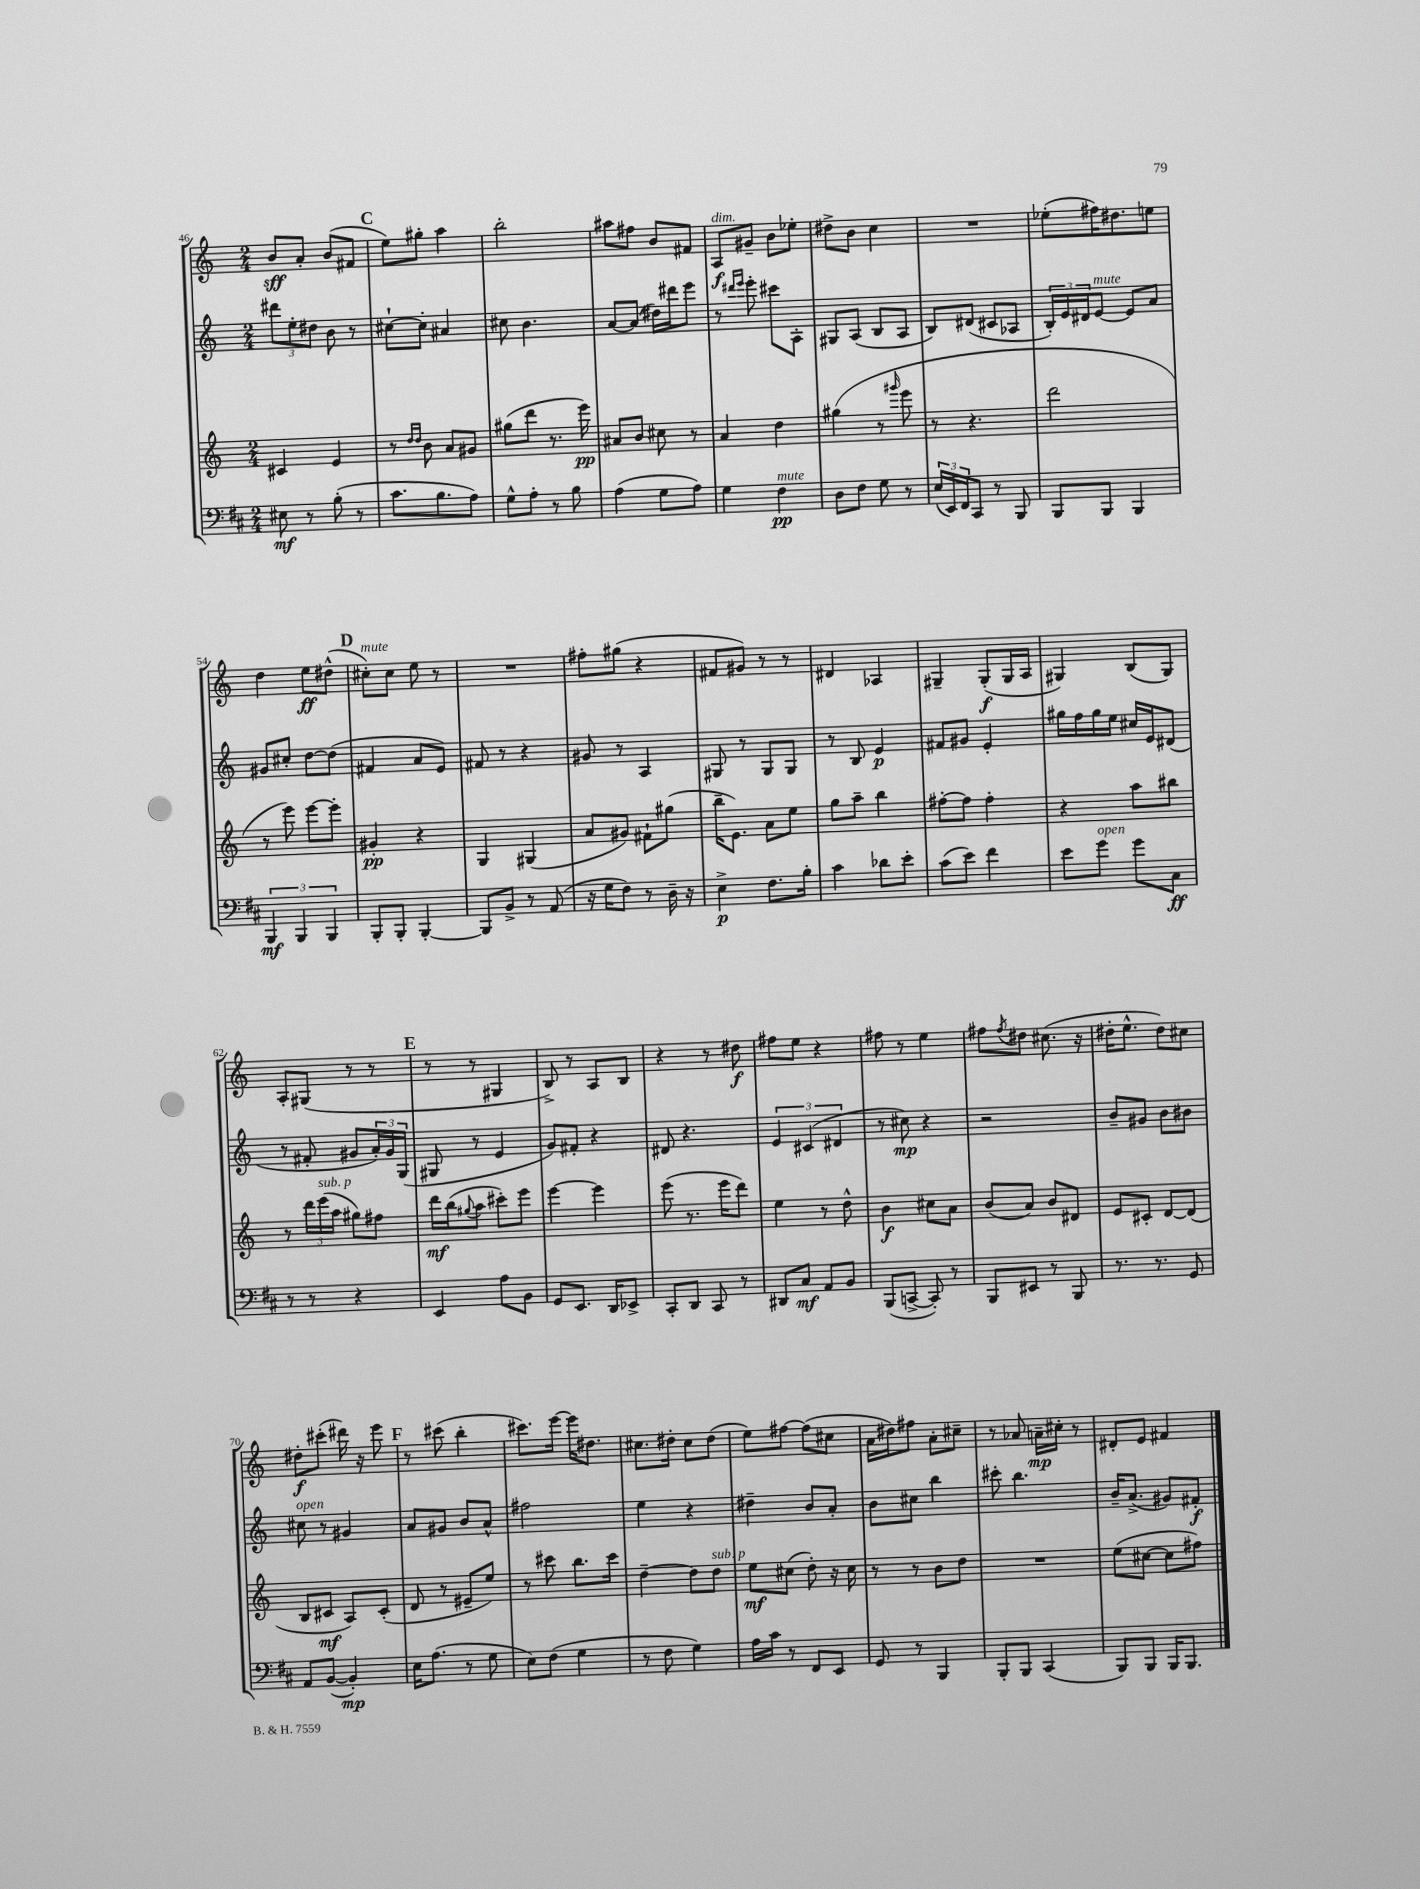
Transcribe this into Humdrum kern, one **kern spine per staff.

**kern	**dynam	**kern	**dynam	**kern	**dynam	**kern	**dynam
*part4	*part4	*part3	*part3	*part2	*part2	*part1	*part1
*staff4	*staff4	*staff3	*staff3	*staff2	*staff2	*staff1	*staff1
*clefF4	*	*clefG2	*	*clefG2	*	*clefG2	*
*k[f#c#]	*	*k[]	*	*k[]	*	*k[]	*
*M2/4	*	*M2/4	*	*M2/4	*	*M2/4	*
=46	=46	=46	=46	=46	=46	=46	=46
8E#X\	mf	4c#X/	.	12ddd#X\L	.	8b/L	sff
.	.	.	.	12ee'\	.	.	.
8r	.	.	.	.	.	8a'/J	.
.	.	.	.	12dd#X\J	.	.	.
(8B'\	.	4e/	.	8b\	.	(8b/L	.
8r	.	.	.	8r	.	8f#X/J	.
!!LO:REH:place=s1:t=C
=47	=47	=47	=47	=47	=47	=47	=47
8.c#\L	.	8r	.	[8cc#X`\L	.	8ee\L)	.
.	.	16qqdd/LL	.	.	.	.	.
.	.	16qqdd/JJ	.	.	.	.	.
.	.	8b\	.	8cc#'\J]	.	8gg#X'\J	.
8.B\	.	.	.	.	.	.	.
.	.	8a/L	.	4a#X/	.	4aa\	.
8A\J)	.	8g#X/J	.	.	.	.	.
=48	=48	=48	=48	=48	=48	=48	=48
8G^^\L	.	(8gg#X\L	.	8cc#X\	.	2bb'\	.
8A'\J	.	8ddd\J	.	4.b\	.	.	.
8r	.	8.r	.	.	.	.	.
8B\	.	.	.	.	.	.	.
.	.	16eee\)	pp	.	.	.	.
=49	=49	=49	=49	=49	=49	=49	=49
(4A\	.	8a#X/L	.	[8a/L	.	8aa#X\L	.
.	.	8b/J	.	(8a/J]	.	8ff#X\J	.
8G\L	.	8cc#X\	.	16dd#X\LL)	.	8b/L	.
.	.	.	.	16ddd#X\J	.	.	.
8A\J)	.	8r	.	8eee\J	.	8f#X/J	.
=50	=50	=50	=50	=50	=50	=50	=50
!	!	!	!	!	!	!LO:TX:a:i:t=dim.	!
4G\	.	4a/	.	8r	.	8A/L	f
.	.	.	.	16qqddd#X/LL	.	.	.
.	.	.	.	16qqeee/JJ	.	.	.
.	.	.	.	8eee'\	.	8g#X~/J	.
!LO:TX:a:i:t=mute	!	!	!	!	!	!	!
4F#\	pp	4dd\	.	8ccc#X\L	.	8b\L	.
.	.	.	.	8A'\J	.	8ee-X'\J	.
=51	=51	=51	=51	=51	=51	=51	=51
8D\L	.	(4gg#X\	.	8G#X/L	.	8dd#X^\L	.
8F#\J	.	.	.	(8A/J	.	8b\J	.
8G\	.	8r	.	8B/L	.	4cc\	.
.	.	16qqggg#X/	.	.	.	.	.
8r	.	8eee\	.	8A/J	.	.	.
=52	=52	=52	=52	=52	=52	=52	=52
(24E/LL	.	8r	.	8B/L)	.	2r	.
24EE/)	.	.	.	.	.	.	.
24FF#/J	.	.	.	.	.	.	.
8CC#/J	.	4.r	.	(8d#X/J	.	.	.
8r	.	.	.	8c#X/L	.	.	.
8BBB/	.	.	.	8A-X/J	.	.	.
=53	=53	=53	=53	=53	=53	=53	=53
8BBB/L	.	2ddd\	.	24B'/LL)	.	(8ee-X'\L	.
.	.	.	.	24e/	.	.	.
.	.	.	.	24d#X/J	.	.	.
!	!	!	!	!LO:TX:a:i:t=mute	!	!	!
8BBB/J	.	.	.	[8e/J	.	16ff#X\K)	.
.	.	.	.	.	.	8.dd#X\	.
4BBB/	.	.	.	8e/L]	.	.	.
.	.	.	.	8a/J	.	8een\J	.
!!LO:LB:g=z
=54	=54	=54	=54	=54	=54	=54	=54
6BBB/	mf	8r	.	8g#X/L	.	4dd\	.
.	.	8eee\)	.	8cc#X'/J	.	.	.
6BBB/	.	.	.	.	.	.	.
.	.	[8eee\L	.	[8dd\L	.	8ee\L	ff
6BBB/	.	.	.	.	.	.	.
.	.	8eee'\J]	.	(8dd\J]	.	(8dd#X^^\J	.
!!LO:REH:place=s1:t=D
=55	=55	=55	=55	=55	=55	=55	=55
!	!	!	!	!	!	!LO:TX:a:i:t=mute	!
8BBB'/L	.	4g#X'/	pp	4f#X/	.	8cc#X'\L)	.
8BBB'/J	.	.	.	.	.	8cc#\J	.
[4BBB'/	.	4r	.	8a/L	.	8ee\	.
.	.	.	.	8e/J)	.	8r	.
=56	=56	=56	=56	=56	=56	=56	=56
8BBB/L]	.	4G/	.	8f#X/	.	2r	.
8BB^/J	.	.	.	8r	.	.	.
8r	.	(4G#X/	.	4r	.	.	.
(8AA/	.	.	.	.	.	.	.
=57	=57	=57	=57	=57	=57	=57	=57
16r	.	8a/L	.	8g#X/	.	8ff#X'\L	.
16G\KL	.	.	.	.	.	.	.
8F#\J)	.	8g#X/J)	.	8r	.	(8gg#X\J	.
8r	.	8f#X`\L	.	4A/	.	4r	.
16D~\	.	(8gg#X\J	.	.	.	.	.
16r	.	.	.	.	.	.	.
=58	=58	=58	=58	=58	=58	=58	=58
4E^\	p	16bb~\KL	.	8G#X/	.	8f#X/L	.
.	.	8.e\J)	.	.	.	.	.
.	.	.	.	8r	.	8g#X/J)	.
8.F#\L	.	8a\L	.	8G#/L	.	8r	.
.	.	8ee\J	.	8G#/J	.	8r	.
16B'\Jk	.	.	.	.	.	.	.
=59	=59	=59	=59	=59	=59	=59	=59
4c#\	.	8gg\L	.	8r	.	4d#X/	.
.	.	8aa~\J	.	8B/	.	.	.
8d-X\L	.	4bb\	.	4e/	p	4A-X/	.
8e'\J	.	.	.	.	.	.	.
=60	=60	=60	=60	=60	=60	=60	=60
(8c#\L	.	[8ff#X'\L	.	8f#X/L	.	4G#X~/	.
8e\J)	.	8ff#\J]	.	8g#X/J	.	.	.
4f#\	.	4ff#'\	.	4e'/	.	(8G#'/L	f
.	.	.	.	.	.	16G#/L	.
.	.	.	.	.	.	16A/JJ	.
=61	=61	=61	=61	=61	=61	=61	=61
8e\L	.	4r	.	16gg#X\LL	.	4G#X/)	.
.	.	.	.	16ff\	.	.	.
!LO:TX:a:i:t=open	!	!	!	!	!	!	!
8g\J	.	.	.	16gg#\	.	.	.
.	.	.	.	16ee\JJ	.	.	.
8g\L	.	8aa\L	.	16cc#X/LL	.	(8B/L	.
.	.	.	.	16e/J	.	.	.
8C#\J	ff	8bb#X\J	.	(8d#X/J	.	8G#/J)	.
!!LO:LB:g=z
=62	=62	=62	=62	=62	=62	=62	=62
8r	.	8r	.	8r	.	8A'/L	.
8r	.	24ddd\LL	.	8f#X'/	.	(8G#X/J	.
!	!	!LO:TX:a:i:t=sub. p	!	!	!	!	!
.	.	(24eee\	.	.	.	.	.
.	.	24aa\JJ	.	.	.	.	.
4r	.	8gg#X\L)	.	8g#X/L	.	8r	.
.	.	8ff#X\J	.	24a'/L)	.	8r	.
.	.	.	.	24g#/	.	.	.
.	.	.	.	(24G/JJ	.	.	.
!!LO:REH:place=s1:t=E
=63	=63	=63	=63	=63	=63	=63	=63
4EE/	.	16ddd\LL	mf	8G#X/	.	8r	.
.	.	(16bb\J	.	.	.	.	.
.	.	8qqgg#X/	.	.	.	.	.
.	.	8aa\J	.	8r	.	8r	.
8A\L	.	8ccc#X'\L)	.	4e/	.	4G#X/	.
8BB\J	.	8eee\J	.	.	.	.	.
=64	=64	=64	=64	=64	=64	=64	=64
8GG/L	.	[4eee\	.	8g/L)	.	8B^/)	.
8.EE/J	.	.	.	8f#X'/J	.	8r	.
.	.	4eee\]	.	4r	.	8A/L	.
16DD/KL	.	.	.	.	.	.	.
8EE-X^/J	.	.	.	.	.	8B/J	.
=65	=65	=65	=65	=65	=65	=65	=65
8CC#'/L	.	(8eee\	.	8d#X/	.	4r	.
8DD/J	.	8.r	.	4.r	.	.	.
8CC#/	.	.	.	.	.	8r	.
.	.	16eee\KL	.	.	.	.	.
8r	.	8ddd\J)	.	.	.	8dd#X\	f
=66	=66	=66	=66	=66	=66	=66	=66
8DD#X/L	.	4ee\	.	6e/	.	8ff#X\L	.
8C#/J	mf	.	.	.	.	8ee\J	.
.	.	.	.	(6c#X/	.	.	.
8AA/L	.	8r	.	.	.	4r	.
.	.	.	.	6d#X/	.	.	.
8BB/J	.	8dd^^\	.	.	.	.	.
=67	=67	=67	=67	=67	=67	=67	=67
(8BBB/L	.	4b\	f	8r	.	8ff#X\	.
[8CCn^/J	.	.	.	8cc#X\)	mp	8r	.
8CC'/])	.	8cc#X\L	.	4r	.	4ee\	.
8r	.	8a\J	.	.	.	.	.
=68	=68	=68	=68	=68	=68	=68	=68
8BBB/L	.	(8b/L	.	2r	.	8ff#X\L	.
.	.	.	.	.	.	8qff#/	.
8EE#X/J	.	8a/J)	.	.	.	8dd#X\J	.
8r	.	8b/L	.	.	.	(8.cc#X\	.
8BBB/	.	8d#X/J	.	.	.	.	.
.	.	.	.	.	.	16r	.
=69	=69	=69	=69	=69	=69	=69	=69
8.r	.	8e/L	.	8b~/L	.	16dd#X'\KL	.
.	.	.	.	.	.	8.ee^^\J	.
.	.	8c#X'/J	.	8g#X/J	.	.	.
8.r	.	.	.	.	.	.	.
.	.	[8d/L	.	8b\L	.	8dd#\L)	.
8GG/	.	(8d/J]	.	8b#X\J	.	8cc#X\J	.
!!LO:LB:g=z
=70	=70	=70	=70	=70	=70	=70	=70
!	!	!	!	!LO:TX:a:i:t=open	!	!	!
8AA/L	.	8B/L	.	8cc#X\	.	8dd#X'\L	f
([8BB/J	.	8c#X/J	mf	8r	.	(8ccc#X'\J	.
4BB'/])	mp	8A/L)	.	4g#X/	.	16ddd#X\)	.
.	.	.	.	.	.	16r	.
.	.	(8c#'/J	.	.	.	8eee\	.
!!LO:REH:place=s1:t=F
=71	=71	=71	=71	=71	=71	=71	=71
16E\KL	.	8d/	.	8a/L	.	8r	.
(8.A\J	.	.	.	.	.	.	.
.	.	8r	.	8g#X/J	.	(8ccc#X\	.
8r	.	8e#X~/L	.	8b/L	.	4bb'\	.
8G\	.	8ee/J)	.	8a^^/J	.	.	.
=72	=72	=72	=72	=72	=72	=72	=72
8E\L)	.	8r	.	2ff#X\	.	8.ccc#X\L)	.
(8F#\J	.	8ccc#X\	.	.	.	.	.
.	.	.	.	.	.	[16eee\Jk	.
4G\	.	8.bb\L	.	.	.	16eee\KL]	.
.	.	.	.	.	.	8.dd#X\J	.
.	.	16ccc#\Jk	.	.	.	.	.
=73	=73	=73	=73	=73	=73	=73	=73
8r	.	[4dd~\	.	4ee\	.	8.cc#X\L	.
8F#\	.	.	.	.	.	.	.
.	.	.	.	.	.	16dd#X'\Jk	.
4G\)	.	8dd\L]	.	4r	.	8cc#\L	.
!	!	!LO:TX:a:i:t=sub. p	!	!	!	!	!
.	.	8dd\J	.	.	.	(8dd#\J	.
=74	=74	=74	=74	=74	=74	=74	=74
16A\LL	.	8ee\L	mf	4dd#X~\	.	8ee\L)	.
16c#\JJ	.	.	.	.	.	.	.
8r	.	(8cc#X\J	.	.	.	[8ff#X\J	.
8FF#/L	.	8dd'\)	.	8b/L	.	(8ff#\L]	.
8EE/J	.	16r	.	8a'/J	.	8cc#X\J	.
.	.	16cc#\	.	.	.	.	.
=75	=75	=75	=75	=75	=75	=75	=75
8GG/	.	8r	.	8b\L	.	16a\LL	.
.	.	.	.	.	.	16dd#X\J)	.
8r	.	8r	.	8cc#X\J	.	8ff#X\J	.
4BBB/	.	8b\L	.	4bb\	.	8a'\L	.
.	.	8dd\J	.	.	.	8cc#X~\J	.
=76	=76	=76	=76	=76	=76	=76	=76
8BBB'/L	.	2r	.	8ccc#X'\	.	8r	.
8BBB/J	.	.	.	4.bb\	.	8a-X/	.
(4CC#/	.	.	.	.	.	16an~\LL	mp
.	.	.	.	.	.	16cc#X'\JJ	.
.	.	.	.	.	.	8r	.
=77	=77	=77	=77	=77	=77	=77	=77
8BBB/L)	.	(8ee\L	.	16b~/KL	.	8d#X'/L	.
.	.	.	.	(8.a^/J	.	.	.
8BBB/J	.	[8cc#X\J	.	.	.	8e/J	.
16BBB/KL	.	8cc#\L]	.	8g#X/L)	.	4f#X/	.
8.BBB/J	.	.	.	.	.	.	.
.	.	8ff#X\J)	.	8f#X'/J	f	.	.
==	==	==	==	==	==	==	==
*-	*-	*-	*-	*-	*-	*-	*-
